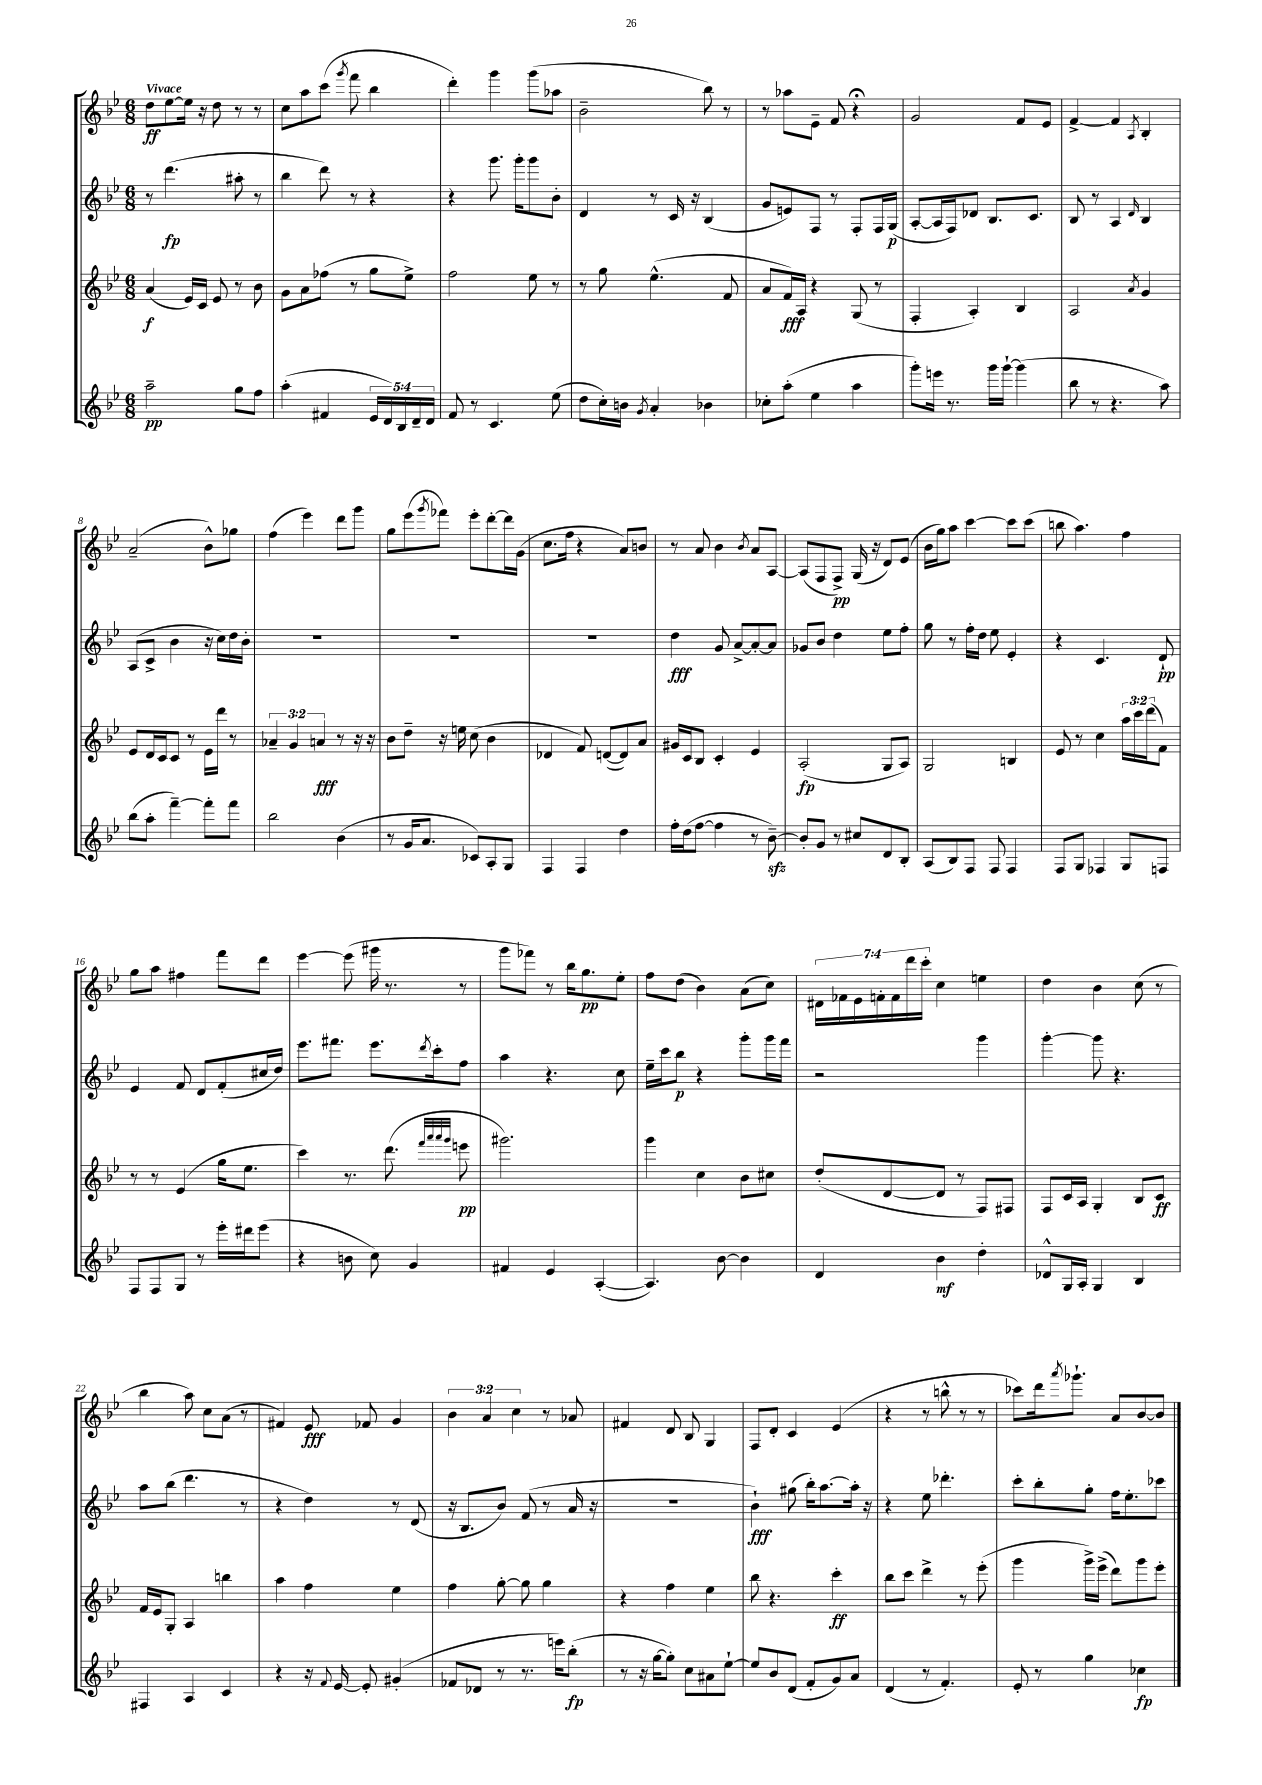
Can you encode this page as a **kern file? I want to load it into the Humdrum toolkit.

**kern	**dynam	**kern	**dynam	**kern	**dynam	**kern	**dynam
*part4	*part4	*part3	*part3	*part2	*part2	*part1	*part1
*staff4	*staff4	*staff3	*staff3	*staff2	*staff2	*staff1	*staff1
*clefG2	*	*clefG2	*	*clefG2	*	*clefG2	*
*k[b-e-]	*	*k[b-e-]	*	*k[b-e-]	*	*k[b-e-]	*
*M6/8	*	*M6/8	*	*M6/8	*	*M6/8	*
=1	=1	=1	=1	=1	=1	=1	=1
!	!	!	!	!	!	!LO:TX:a:B:t=Vivace	!
2aa~\	pp	(4a/	f	8r	.	8dd\L	ff
.	.	.	.	(4.ddd\	fp	[8ee-\	.
.	.	16e-/LL)	.	.	.	16ee-\Jk]	.
.	.	16c/JJ	.	.	.	16r	.
.	.	8e-/	.	.	.	8dd\	.
8gg\L	.	8r	.	8aa#X'\	.	8r	.
8ff\J	.	8b-\	.	8r	.	8r	.
=2	=2	=2	=2	=2	=2	=2	=2
(4aa'\	.	8g\L	.	4bb-\	.	8cc\L	.
.	.	8a\	.	.	.	8aa\	.
4f#X/	.	(8ff-X\J	.	8ddd\)	.	(8ccc\J	.
.	.	.	.	.	.	8qggg/	.
.	.	8r	.	8r	.	8fff\	.
20e-/LL	.	8gg\L	.	4r	.	4bb-\	.
20d/)	.	.	.	.	.	.	.
20B-/	.	.	.	.	.	.	.
.	.	8ee-^\J)	.	.	.	.	.
20d~/	.	.	.	.	.	.	.
20d/JJ	.	.	.	.	.	.	.
=3	=3	=3	=3	=3	=3	=3	=3
8f/	.	2ff\	.	4r	.	4ddd'\)	.
8r	.	.	.	.	.	.	.
4.c/	.	.	.	8.ggg\	.	4ggg\	.
.	.	.	.	16ggg'\KL	.	.	.
.	.	8ee-\	.	8ggg\	.	(8ggg\L	.
(8ee-\	.	8r	.	8b-'\J	.	8aa-X\J	.
=4	=4	=4	=4	=4	=4	=4	=4
8dd\L	.	8r	.	4d/	.	2b-~\	.
16cc'\L)	.	8gg\	.	.	.	.	.
16bn\JJ	.	.	.	.	.	.	.
8qg/	.	.	.	.	.	.	.
4a'/	.	(4.ee-^^\	.	8r	.	.	.
.	.	.	.	16c/	.	.	.
.	.	.	.	16r	.	.	.
4b-X\	.	.	.	(4B-/	.	8bb-\)	.
.	.	8f/	.	.	.	8r	.
=5	=5	=5	=5	=5	=5	=5	=5
8cc-X'\L	.	8a/L	.	8g/L	.	8r	.
(8aa'\J	.	16f/L)	fff	8en/)	.	8aa-X\L	.
.	.	16A/JJ	.	.	.	.	.
4ee-\	.	4r	.	8F/J	.	8e-~\J	.
.	.	.	.	8r	.	8f/	.
4aa\	.	(8G/	.	8F'/L	.	4r;<	.
.	.	8r	.	16F/L	.	.	.
.	.	.	.	(16G/JJ	p	.	.
=6	=6	=6	=6	=6	=6	=6	=6
8ggg'\L)	.	4F'/	.	[8A'/L	.	2g/	.
16eeen\Jk	.	.	.	16A/L]	.	.	.
8.r	.	.	.	16F/J)	.	.	.
.	.	4A'/)	.	8d-X/J	.	.	.
16ggg\LL	.	.	.	8.B-/L	.	.	.
[16ggg`\JJ	.	.	.	.	.	.	.
(4ggg\]	.	4B-/	.	.	.	8f/L	.
.	.	.	.	8.c/J	.	.	.
.	.	.	.	.	.	8e-/J	.
=7	=7	=7	=7	=7	=7	=7	=7
8bb-\	.	2A/	.	8B-/	.	[4f^/	.
8r	.	.	.	8r	.	.	.
4.r	.	.	.	4A/	.	4f/]	.
.	.	8qa/	.	16qqd/	.	8qA/	.
.	.	4g/	.	4B-/	.	4B-'/	.
8aa\)	.	.	.	.	.	.	.
!!LO:LB:g=z
=8	=8	=8	=8	=8	=8	=8	=8
(8bb-\L	.	8e-/L	.	(8A/L	.	(2a~/	.
8aa'\J	.	16d/L	.	8c^/J	.	.	.
.	.	16c/J	.	.	.	.	.
[4fff~\)	.	8c/J	.	4b-\	.	.	.
.	.	8r	.	.	.	.	.
8fff'\L]	.	16e-\LL	.	16r	.	8b-^^\L)	.
.	.	16ddd\JJ	.	16cc\LL)	.	.	.
8fff\J	.	8r	.	16dd\	.	8gg-X\J	.
.	.	.	.	16b-'\JJ	.	.	.
=9	=9	=9	=9	=9	=9	=9	=9
2bb-\	.	6a-X~/	.	2.r	.	(4ff\	.
.	.	6g/	.	.	.	.	.
.	.	.	.	.	.	4eee-\)	.
.	.	6an/	fff	.	.	.	.
(4b-\	.	8r	.	.	.	8ddd\L	.
.	.	16r	.	.	.	8ggg\J	.
.	.	16r	.	.	.	.	.
=10	=10	=10	=10	=10	=10	=10	=10
8r	.	8b-\L	.	2.r	.	8gg\L	.
16g/KL	.	8dd~\J	.	.	.	(8eee-\	.
8.a/J	.	.	.	.	.	.	.
.	.	.	.	.	.	8qggg/	.
.	.	16r	.	.	.	8fff-X\J)	.
.	.	16een\	.	.	.	.	.
8c-X/L)	.	(8cc\	.	.	.	8eee-'\L	.
8A'/	.	4b-\	.	.	.	[8ddd'\	.
8G/J	.	.	.	.	.	16ddd\L]	.
.	.	.	.	.	.	(16g\JJ	.
=11	=11	=11	=11	=11	=11	=11	=11
4F/	.	4d-X/	.	2.r	.	8.cc\L	.
.	.	.	.	.	.	16ff\Jk	.
4F/	.	8f/)	.	.	.	4r	.
.	.	([8dn/L	.	.	.	.	.
4dd\	.	8d/])	.	.	.	8a/L)	.
.	.	8a/J	.	.	.	8bn/J	.
=12	=12	=12	=12	=12	=12	=12	=12
16ff'\LL	.	16g#X/LL	.	4dd\	fff	8r	.
(16dd\J	.	16c/J	.	.	.	.	.
[8ff\J	.	8B-/J	.	.	.	8a/	.
4ff\]	.	4c'/	.	8g/	.	4b-\	.
.	.	.	.	[8a^/L	.	.	.
.	.	.	.	.	.	8qb-/	.
8r	.	4e-/	.	8a'/_	.	8a/L	.
[8b-zz~\)	.	.	.	8a/J]	.	[8A/J	.
=13	=13	=13	=13	=13	=13	=13	=13
8b-'/L]	.	(2A'/	fp	8g-X/L	.	(8A/L]	.
8g/J	.	.	.	8b-/J	.	8F/	.
8r	.	.	.	4dd\	.	8F^/J)	pp
8cc#X/L	.	.	.	.	.	(16G/	.
.	.	.	.	.	.	16r	.
8d/	.	8G/L	.	8ee-\L	.	8d/L)	.
8B-'/J	.	8A/J)	.	8ff'\J	.	(8e-/J	.
=14	=14	=14	=14	=14	=14	=14	=14
(8A/L	.	2G/	.	8gg\	.	16b-\LL	.
.	.	.	.	.	.	16gg\J)	.
8B-/)	.	.	.	8r	.	8aa\J	.
8F/J	.	.	.	16ff'\LL	.	[4ccc\	.
.	.	.	.	16dd\JJ	.	.	.
8F/	.	.	.	8ee-\	.	.	.
4F/	.	4Bn/	.	4e-'/	.	8ccc\L]	.
.	.	.	.	.	.	(8ccc\J	.
=15	=15	=15	=15	=15	=15	=15	=15
8F/L	.	8e-/	.	4r	.	8bbn\	.
8G/J	.	8r	.	.	.	4.aa\)	.
4F-X/	.	4cc\	.	4.c/	.	.	.
8G/L	.	24aa\LL	.	.	.	4ff\	.
.	.	24ccc\	.	.	.	.	.
.	.	(24ddd\J	.	.	.	.	.
8Fn/J	.	8f\J)	.	8d`/	pp	.	.
!!LO:LB:g=z
=16	=16	=16	=16	=16	=16	=16	=16
8F/L	.	8r	.	4e-/	.	8gg\L	.
8F/	.	8r	.	.	.	8aa\J	.
8G/J	.	(4e-/	.	8f/	.	4ff#X\	.
8r	.	.	.	8d/L	.	.	.
16eee-'\LL	.	16gg\KL	.	(8f'/	.	8fff\L	.
16ddd#X\J	.	8.ee-\J	.	.	.	.	.
(8eee-\J	.	.	.	16cc#X/L	.	8ddd\J	.
.	.	.	.	16dd/JJ)	.	.	.
=17	=17	=17	=17	=17	=17	=17	=17
4r	.	4ccc\)	.	8.eee-\L	.	[4eee-\	.
.	.	.	.	8.fff#X\J	.	.	.
8bn\	.	8.r	.	.	.	(8eee-\]	.
8cc\)	.	.	.	8.eee-\L	.	16ggg#X\	.
.	.	(8.ddd\	.	.	.	8.r	.
4g/	.	.	.	.	.	.	.
.	.	.	.	8qddd/	.	.	.
.	.	.	.	16ccc'\k	.	.	.
.	.	32qqfff/LLL	.	.	.	.	.
.	.	32qqaaa/	.	.	.	.	.
.	.	32qqaaa/	.	.	.	.	.
.	.	32qqggg/JJJ	.	.	.	.	.
.	.	8eeen\	pp	8ff\J	.	8r	.
=18	=18	=18	=18	=18	=18	=18	=18
4f#X/	.	2.ggg#X\)	.	4aa\	.	8ggg\L	.
.	.	.	.	.	.	8fff-X\J)	.
4e-/	.	.	.	4.r	.	8r	.
.	.	.	.	.	.	16bb-\KL	.
.	.	.	.	.	.	8.gg\	pp
([4A'/	.	.	.	.	.	.	.
.	.	.	.	8cc\	.	8ee-'\J	.
=19	=19	=19	=19	=19	=19	=19	=19
4.A/])	.	4ggg\	.	16ee-~\LL	.	8ff\L	.
.	.	.	.	16ccc\J	.	.	.
.	.	.	.	8bb-\J	p	(8dd\J	.
.	.	4cc\	.	4r	.	4b-\)	.
[8b-\	.	.	.	.	.	.	.
4b-\]	.	8b-\L	.	8ggg'\L	.	(8a\L	.
.	.	8cc#X\J	.	16ggg\L	.	8cc\J)	.
.	.	.	.	16fff\JJ	.	.	.
=20	=20	=20	=20	=20	=20	=20	=20
4d/	.	(8dd'/L	.	2r	.	28d#X\LL	.
.	.	.	.	.	.	28f-X\	.
.	.	.	.	.	.	28e-\	.
.	.	.	.	.	.	28fn'\	.
.	.	[8d/	.	.	.	.	.
.	.	.	.	.	.	28f\	.
.	.	.	.	.	.	28ddd\	.
.	.	.	.	.	.	28ccc'\JJ	.
4b-\	mf	8d/J]	.	.	.	4cc\	.
.	.	8r	.	.	.	.	.
4dd'\	.	8F/L)	.	4ggg\	.	4een\	.
.	.	8F#X/J	.	.	.	.	.
=21	=21	=21	=21	=21	=21	=21	=21
8d-X^^/L	.	8F/L	.	[4ggg'\	.	4dd\	.
16G/L	.	16c/L	.	.	.	.	.
16A'/JJ	.	16A/JJ	.	.	.	.	.
4G/	.	4G'/	.	8ggg\]	.	4b-\	.
.	.	.	.	4.r	.	.	.
4B-/	.	8B-/L	.	.	.	(8cc\	.
.	.	8c/J	ff	.	.	8r	.
!!LO:LB:g=z
=22	=22	=22	=22	=22	=22	=22	=22
4F#X/	.	16f/LL	.	8aa\L	.	4bb-\	.
.	.	16e-/J	.	.	.	.	.
.	.	8G'/J	.	(8bb-\J	.	.	.
4A/	.	4A/	.	4.ddd\	.	8aa\)	.
.	.	.	.	.	.	8cc\L	.
4c/	.	4bbn\	.	.	.	(8a\J	.
.	.	.	.	8r	.	8r	.
=23	=23	=23	=23	=23	=23	=23	=23
4r	.	4aa\	.	4r	.	4f#X/)	.
16r	.	4ff\	.	4dd\)	.	8e-/	fff
8qqf/	.	.	.	.	.	.	.
[16e-/	.	.	.	.	.	.	.
8e-'/]	.	.	.	.	.	8f-X/	.
(4g#X'/	.	4ee-\	.	8r	.	4g/	.
.	.	.	.	(8d/	.	.	.
=24	=24	=24	=24	=24	=24	=24	=24
8f-X/L	.	4ff\	.	16r	.	6b-\	.
.	.	.	.	8.B-/L	.	.	.
8d-X/J	.	.	.	.	.	.	.
.	.	.	.	.	.	6a/	.
8r	.	[8gg'\	.	8b-/J)	.	.	.
.	.	.	.	.	.	6cc\	.
8.r	.	8gg\]	.	(8f/	.	.	.
.	.	4gg\	.	8r	.	8r	.
16eeen\KL)	.	.	.	.	.	.	.
(8bb-'\J	fp	.	.	16a/	.	8a-X/	.
.	.	.	.	16r	.	.	.
=25	=25	=25	=25	=25	=25	=25	=25
8r	.	4r	.	2.r	.	4f#X/	.
16r	.	.	.	.	.	.	.
[16gg\KL	.	.	.	.	.	.	.
8gg'\J])	.	4ff\	.	.	.	8d/	.
8cc\L	.	.	.	.	.	8B-/	.
8a#X\	.	4ee-\	.	.	.	4G/	.
[8ee-`\J	.	.	.	.	.	.	.
=26	=26	=26	=26	=26	=26	=26	=26
8ee-/L]	.	8bb-\	.	4b-`\)	fff	8F/L	.
8b-/	.	4.r	.	.	.	8d'/J	.
(8d/J	.	.	.	(8gg#X\	.	4c/	.
8f'/L	.	.	.	16bb-'\KL)	.	.	.
.	.	.	.	[8.aa\	.	.	.
8g/)	.	4ccc'\	ff	.	.	(4e-/	.
8a/J	.	.	.	16aa'\Jk]	.	.	.
.	.	.	.	16r	.	.	.
=27	=27	=27	=27	=27	=27	=27	=27
(4d/	.	8bb-\L	.	4r	.	4r	.
.	.	8ccc\J	.	.	.	.	.
8r	.	4ddd^\	.	8ee-\	.	8r	.
4.f'/)	.	.	.	4.ddd-X'\	.	8bbn^^\	.
.	.	8r	.	.	.	8r	.
.	.	(8eee-'\	.	.	.	8r	.
=28	=28	=28	=28	=28	=28	=28	=28
8e-'/	.	4ggg\	.	8ccc'\L	.	8ccc-X\L)	.
8r	.	.	.	8bb-'\	.	16ddd\k	.
.	.	.	.	.	.	8qaaa/	.
.	.	.	.	.	.	8.ggg-X`\J	.
4gg\	.	16ggg^\LL)	.	8gg'\J	.	.	.
.	.	(16eee-^\JJ	.	.	.	.	.
.	.	8ddd\L)	.	16ff\KL	.	8a/L	.
.	.	.	.	8.ee-'\	.	.	.
4cc-X\	fp	8ggg\	.	.	.	[8b-/	.
.	.	8eee-'\J	.	8ccc-X\J	.	8b-/J]	.
==	==	==	==	==	==	==	==
*-	*-	*-	*-	*-	*-	*-	*-
